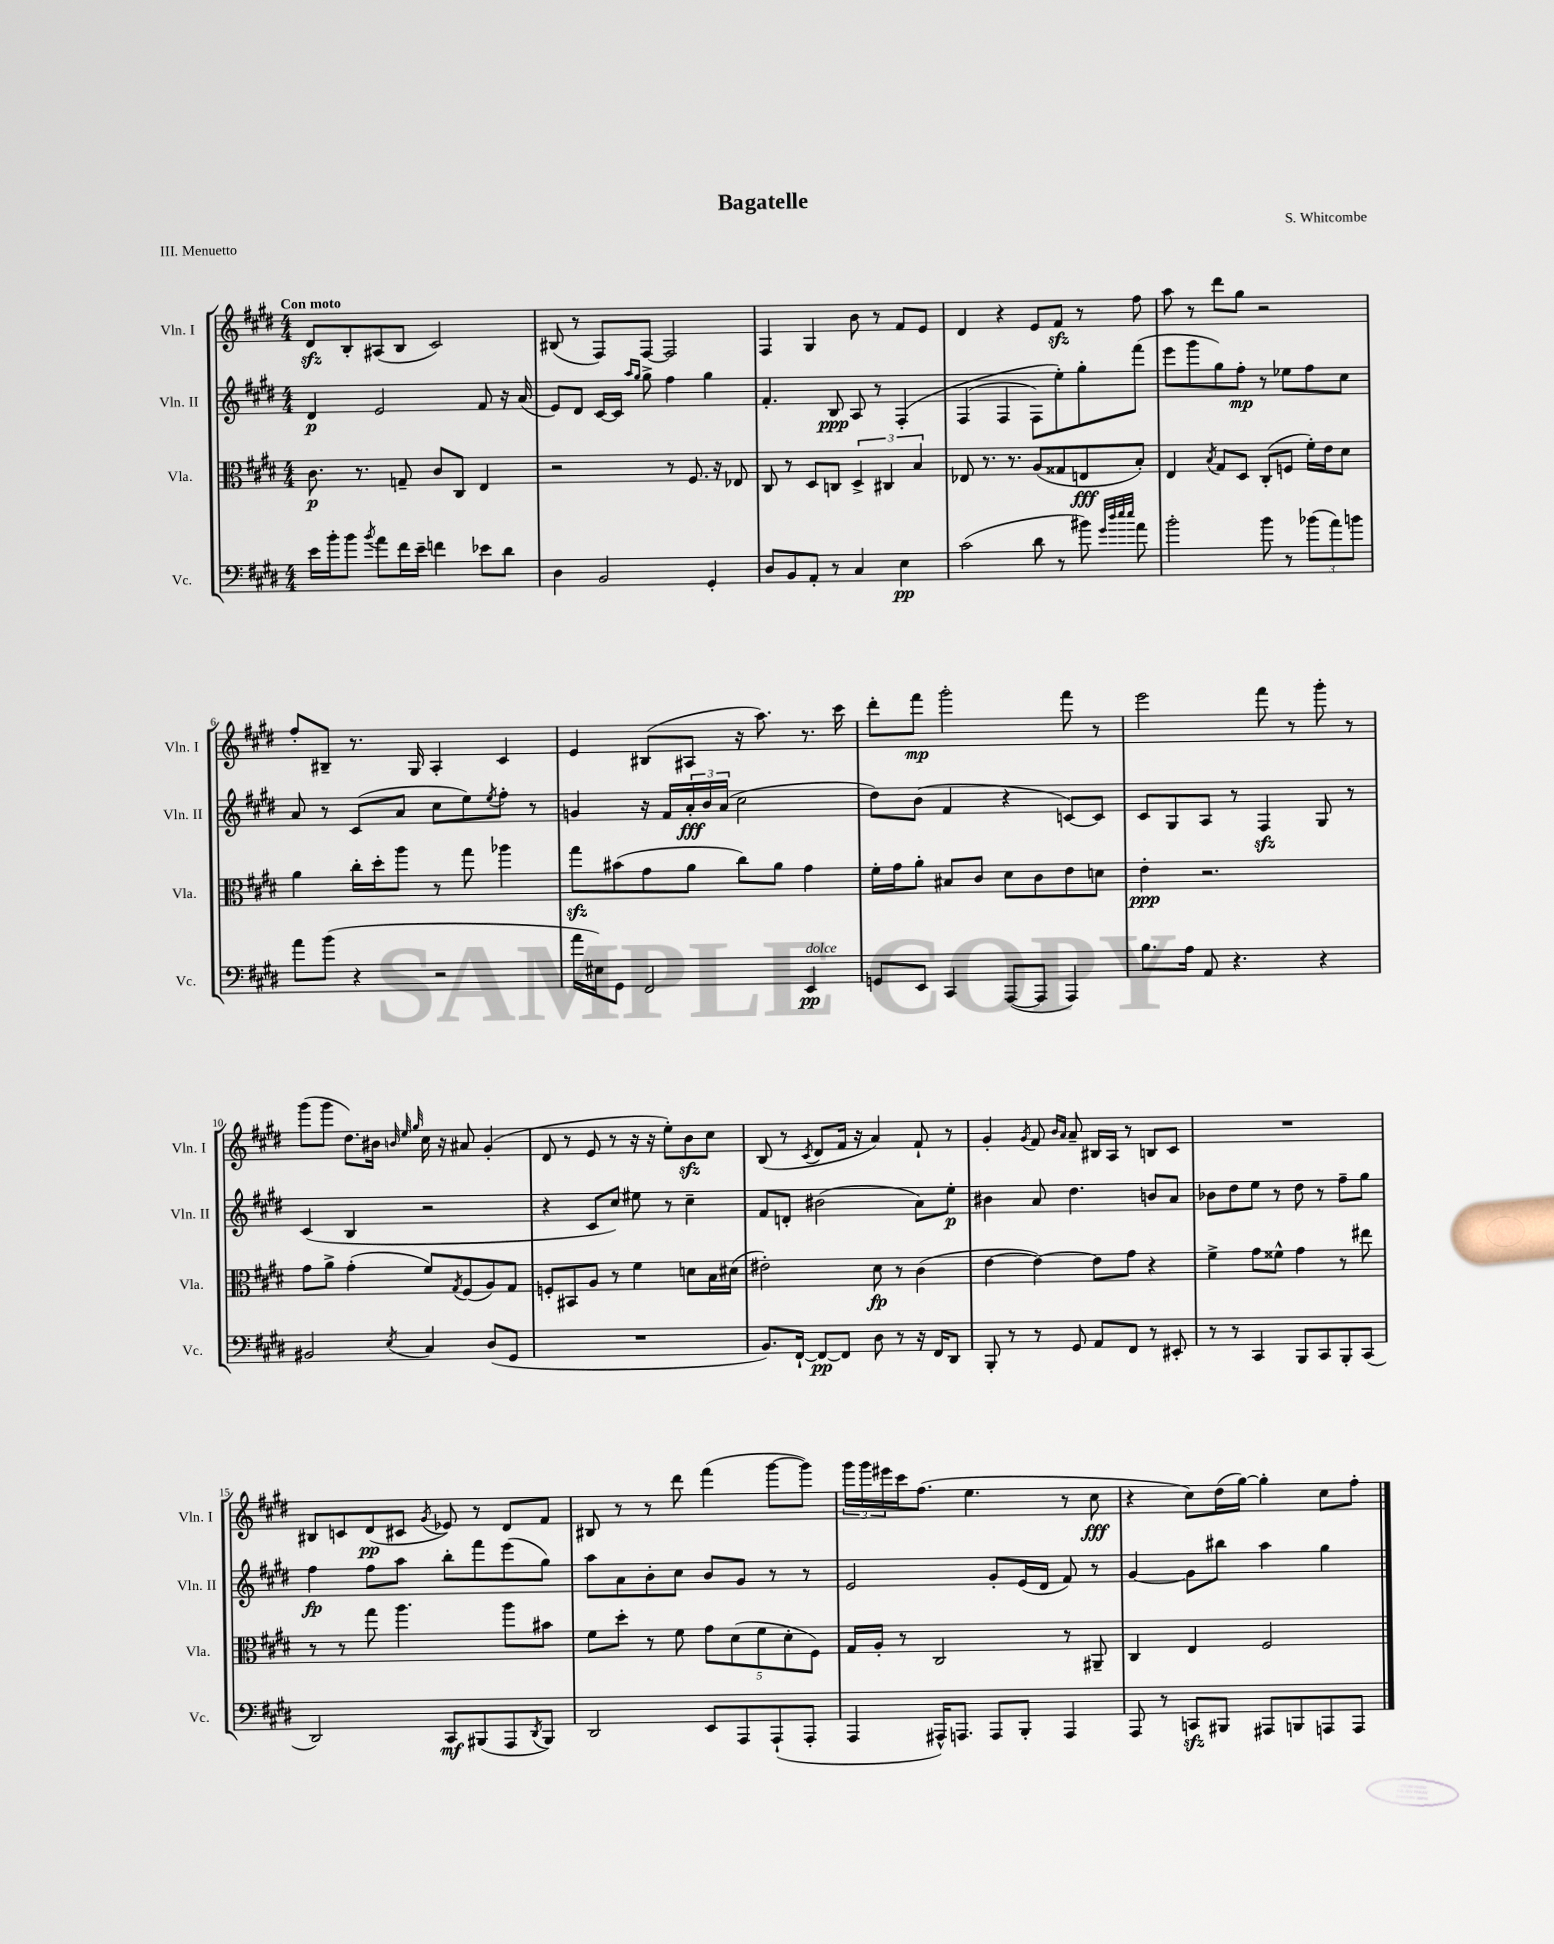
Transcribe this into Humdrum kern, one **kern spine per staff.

**kern	**kern	**kern	**kern
*staff4	*staff3	*staff2	*staff1
*clefF4	*clefC3	*clefG2	*clefG2
*k[f#c#g#d#]	*k[f#c#g#d#]	*k[f#c#g#d#]	*k[f#c#g#d#]
*M4/4	*M4/4	*M4/4	*M4/4
16e	8.c#	4d#	8d#
16b'	.	.	.
8b	.	.	8B'
.	8.r	.	.
8qb	.	.	.
8a	.	2e	(8A#
16f#	8G~	.	8B
16e~	.	.	.
4f	8c#	.	2c#)
.	8C#	.	.
8e-	4E	8f#	.
8d#	.	16r	.
.	.	(16a	.
=	=	=	=
4D#	2r	8e)	(8B#
.	.	8d#	8r
2BB	.	[16c#	8F#)
.	.	16c#]	.
.	.	16qqaa	.
.	.	16qqgg#	.
.	.	8gg#^	[8F#
.	8r	4ff#	2F#]
.	8.F#	.	.
4GG#'	.	4gg#	.
.	16r	.	.
.	8E-	.	.
=	=	=	=
8D#	8C#	4.f#'	4F#
8BB	8r	.	.
8AA'	8D#	.	4G#
8r	8C	8B	.
4C#	6D#^	8A	8b
.	.	8r	8r
.	6C#	.	.
4E	.	&(4F#'	8f#
.	6B	.	.
.	.	.	8e
=	=	=	=
(2c#	8E-	(4F#	4d#
.	8.r	.	.
.	.	4F#	4r
.	8.r	.	.
8d#	(8A	8F#)	8e
8r	8G##	8ee'&)	8f#
8b#)	8E	8gg#'	8r
32qqg#	.	.	.
32qqdd#	.	.	.
32qqee	.	.	.
32qqee	.	.	.
8a	8B')	(8fff#	8ff#
=	=	=	=
2b'	4E	8eee	8aa
.	.	8ggg#	8r
.	8qB	.	.
.	8G#	8gg#)	8ddd#
.	8D#	8ff#'	8gg#
8b	(8C#'	8r	2r
8r	8F	8ee-	.
(12b-	16f#')	8ff#	.
.	16e	.	.
12a)	.	.	.
.	8d#	8cc#	.
12b	.	.	.
=	=	=	=
8a	4a	8a	8ff#'
(8b	.	8r	8B#~
4r	16cc#'	(8c#	8.r
.	16dd#'	.	.
.	8aa	8a	.
.	.	.	16G#
2r	8r	8cc#	4A'
.	8gg#	8ee)	.
.	.	8qee	.
.	4aa-	8ff#'	4c#
.	.	8r	.
=	=	=	=
16a	8gg#	4g	4e
16E#)	.	.	.
8GG#	(8b#	.	.
2FF#	8g#	16r	(8B#
.	.	16f#	.
.	8a	24a'	8A#
.	.	24b	.
.	.	(24a	.
.	8cc#)	2cc#	16r
.	.	.	8.aa)
.	8a	.	.
4EE	4g#	.	8.r
.	.	.	16ccc#
=	=	=	=
8GG	16f#'	8dd#)	8ddd#'
.	16g#	.	.
8EE	8a'	(8b	8fff#
4CC#	8B#	4f#	2ggg#'
.	8c#	.	.
([8AAA	8d#	4r	.
8AAA]	8c#	.	.
4AAA)	8e	[8c)	8fff#
.	8d	8c]	8r
=	=	=	=
8.B	4e'	8c#	2eee
.	.	8G#	.
16A	.	.	.
8AA	2.r	8A	.
4.r	.	8r	.
.	.	4F#	8fff#
.	.	.	8r
4r	.	8G#	8ggg#'
.	.	8r	8r
=	=	=	=
2BB#	8g#	(4c#	(8ggg#
.	8a^	.	8ggg#
.	(4g#'	4B	8.dd#)
.	.	.	16b#
.	.	.	32qqb
.	.	.	32qqee
8qE	.	.	32qqgg#
4C#	8f#)	2r	16cc#
.	.	.	16r
.	8qG#	.	.
.	(8F#	.	8a#
(8D#	8A)	.	(4g#'
8GG#	8G#	.	.
=	=	=	=
1r	8F'	4r	8d#
.	8BB#	.	8r
.	8A	8c#	8e
.	8r	8cc#)	8r
.	4f#	8ee#	16r
.	.	.	16r
.	.	8r	8ee')
.	8d	4cc#~	8b
.	16B	.	8cc#
.	(16d#	.	.
=	=	=	=
8.BB)	2e#')	8f#	(8B
.	.	8d'	8r
[16FF#`	.	.	.
.	.	.	8qc#
8FF#_	.	(2b#	8d#
8FF#]	.	.	16f#
.	.	.	16r
8D#	8d#	.	4a)
8r	8r	.	.
16r	(4c#	8a)	8f#`
16FF#	.	.	.
8DD#	.	8ee'	8r
=	=	=	=
8BBB'	[4e	4b#	4g#'
8r	.	.	.
.	.	.	8qg#
8r	4e_)	8a	8f#
.	.	.	16qqb
.	.	.	16qqa
8GG#	.	4.dd#	8a~
8AA	8e]	.	16B#
.	.	.	16A
8FF#	8g#	.	8r
8r	4r	8b	8B
8EE#'	.	8a	8c#
=	=	=	=
8r	4f#^	8b-	1r
8r	.	8dd#	.
4CC#	8g#	8ee	.
.	8f##^^	8r	.
8BBB	4g#	8dd#	.
8CC#	.	8r	.
8BBB'	8r	8ff#~	.
(8CC#	8ee#	8gg#	.
=	=	=	=
2DD#)	8r	4ff#	8B#
.	8r	.	8c
.	8gg#	8ff#	(8d#
.	4.aa	8aa	8c#
.	.	.	8qg#
8CC#	.	8bb'	8e-)
(8BBB#	.	8fff#	8r
8AAA	8aa	(8eee	8d#
8qDD#	.	.	.
8BBB#)	8b#	8gg#)	8f#
=	=	=	=
2DD#	8f#	8aa	8B#
.	8dd#'	8a	8r
.	8r	8b'	8r
.	8f#	8cc#	8ddd#
8EE	10g#	8b	(4fff#
.	(10d#	.	.
8AAA	.	8g#	.
.	10f#	.	.
(8AAA`	.	8r	[8ggg#
.	10d#'	.	.
8AAA'	.	8r	8ggg#])
.	10F#)	.	.
=	=	=	=
4AAA	16G#	2e	24ggg#
.	.	.	24ggg#
.	16A'	.	.
.	.	.	24eee#
.	8r	.	16ccc#
.	.	.	(8.ff#
16AAA#^^)	2C#	.	.
8.AAA	.	.	.
.	.	.	4.ee
8AAA	.	8g#'	.
8BBB'	.	(16e	.
.	.	16d#	.
4AAA	8r	8f#)	8r
.	8AA#~	8r	8cc#
=	=	=	=
8AAA	4C#	[4g#	4r
8r	.	.	.
8CC	4E	8g#]	8cc#)
8BBB#	.	8bb#	(16dd#
.	.	.	[16gg#)
8AAA#	2F#	4aa	4gg#']
8BBB	.	.	.
8AAA	.	4gg#	8cc#
8AAA	.	.	8ff#'
==	==	==	==
*-	*-	*-	*-
